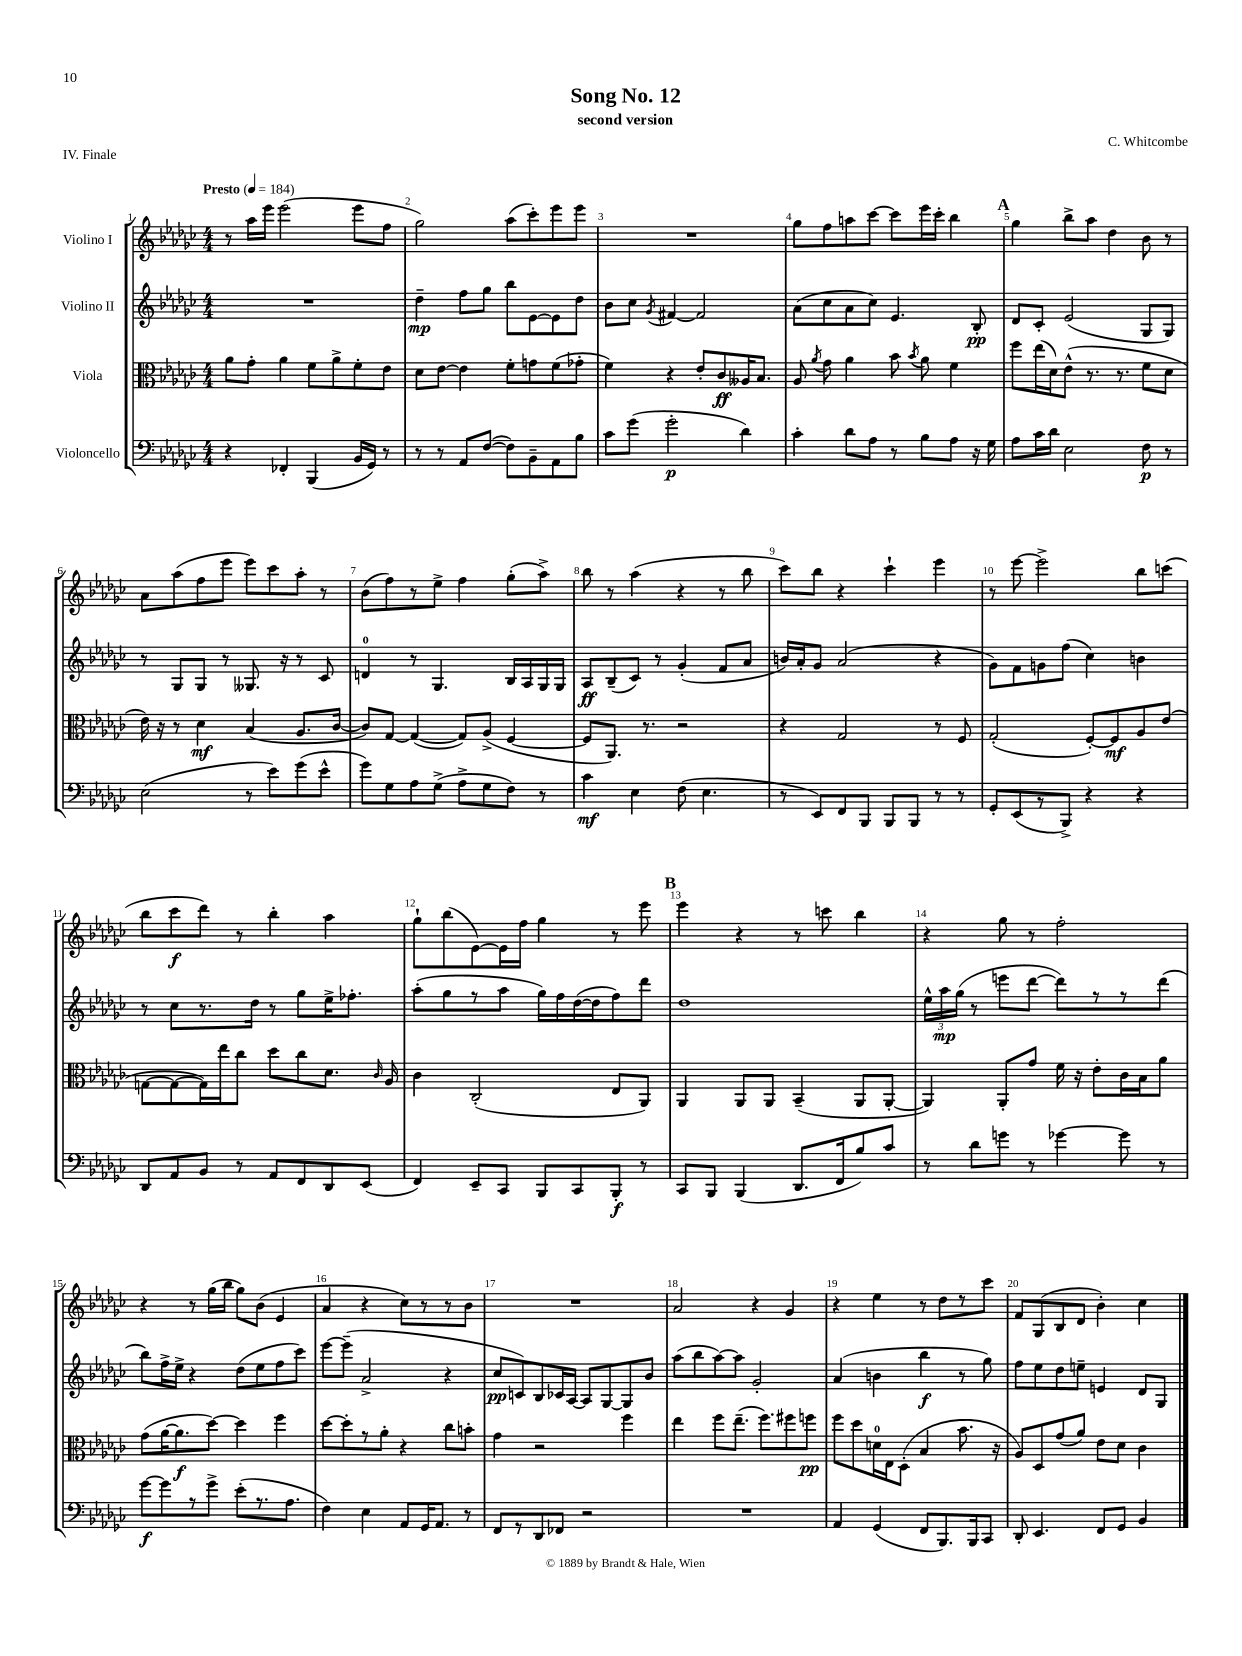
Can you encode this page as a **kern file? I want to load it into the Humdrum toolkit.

**kern	**kern	**kern	**kern
*staff4	*staff3	*staff2	*staff1
*clefF4	*clefC3	*clefG2	*clefG2
*k[b-e-a-d-g-c-]	*k[b-e-a-d-g-c-]	*k[b-e-a-d-g-c-]	*k[b-e-a-d-g-c-]
*M4/4	*M4/4	*M4/4	*M4/4
*MM184	*MM184	*MM184	*MM184
4r	8a-	1r	8r
.	8g-'	.	16aa-
.	.	.	16eee-
4FF-'	4a-	.	(2eee-
(4BBB-	8f	.	.
.	8a-^	.	.
16BB-	8f'	.	8eee-
16GG-)	.	.	.
8r	8e-	.	8ff
=	=	=	=
8r	8d-	4dd-~	2gg-)
8r	[8e-	.	.
8AA-	4e-]	8ff	.
([8F	.	8gg-	.
8F])	8f'	8bb-	(8aa-
8BB-~	8g	[8e-	8ccc-')
8AA-	(8f	8e-]	8eee-
8B-	8g-'	8dd-	8eee-
=	=	=	=
8c-	4f)	8b-	1r
(8g-	.	8cc-	.
.	.	8qg-	.
2g-'	4r	[4f#	.
.	8e-'	2f#]	.
.	8c-	.	.
4d-)	16A--	.	.
.	8.B-	.	.
=	=	=	=
4c-'	8A-	(8a-	8gg-
.	8qa-	.	.
.	8g-	8cc-	8ff
8d-	4a-	8a-	8aa
8A-	.	8cc-)	[8ccc-
8r	8b-	4.e-	8ccc-]
.	8qb-	.	.
8B-	8a-	.	16eee-
.	.	.	16ccc-'
8A-	4f	.	4bb-
16r	.	8B-'	.
16G-	.	.	.
=	=	=	=
8A-	8ff	8d-	4gg-
16c-	(16ee-	8c-'	.
16d-	16d-)	.	.
2E-	(8e-^^	(2e-	8bb-^
.	8.r	.	8aa-
.	.	.	4dd-
.	8.r	.	.
8F	8f	8G-	8b-
8r	8d-	8G-)	8r
=	=	=	=
(2E-	16e-)	8r	8a-
.	16r	.	.
.	8r	8G-	(8aa-
.	4d-	8G-	8ff
.	.	8r	8eee-
8r	(4B-	8.G--	8eee-)
8e-)	.	.	8ccc-
.	.	16r	.
(8g-	8.A-	8r	8aa-'
8e-^^	.	8c-	8r
.	[16c-	.	.
=	=	=	=
8g-)	8c-])	4d	(8b-
8G-	[8G-	.	8ff)
8A-	(4G-_	8r	8r
(8G-^	.	4.G-	8ee-^
8A-^	8G-])	.	4ff
8G-	(8A-^	.	.
8F)	[4F	16B-	(8gg-'
.	.	16A-	.
8r	.	16G-	8aa-^)
.	.	16G-	.
=	=	=	=
4c-	8F]	8A-	8bb-
.	8.AA-)	(8B-~	8r
4E-	.	8c-)	(4aa-
.	8.r	.	.
.	.	8r	.
(8F	2r	(4g-'	4r
4.E-	.	.	.
.	.	8f	8r
.	.	8a-	8bb-
=	=	=	=
8r	4r	16b)	8ccc-)
.	.	16a-'	.
8EE-)	.	8g-	8bb-
8FF	2G-	(2a-	4r
8BBB-	.	.	.
8BBB-	.	.	4ccc-`
8BBB-	.	.	.
8r	8r	4r	4eee-
8r	8F	.	.
=	=	=	=
8GG-'	(2G-'	8g-)	8r
(8EE-	.	8f	[8eee-
8r	.	8g	2eee-^]
8BBB-^)	.	(8ff	.
4r	[8F')	4cc-)	.
.	8F]	.	.
4r	8A-	4b	8bb-
.	(8e-	.	(8ccc
=	=	=	=
8DD-	[8G	8r	8bb-
8AA-	8G_	8cc-	8ccc-
8BB-	16G])	8.r	8ddd-)
.	16ee-	.	.
8r	8cc-	.	8r
.	.	16dd-	.
8AA-	8dd-	8r	4bb-'
8FF	8cc-	8gg-	.
8DD-	8.d-	16ee-^	4aa-
.	.	8.ff-'	.
(8EE-	.	.	.
.	16qqc-	.	.
.	16A-	.	.
=	=	=	=
4FF)	4c-	(8aa-'	8gg-`
.	.	8gg-	(8bb-
8EE-~	(2C-'	8r	[8e-)
8CC-	.	8aa-	16e-]
.	.	.	16ff
8BBB-	.	16gg-)	4gg-
.	.	16ff	.
8CC-	.	([16dd-	.
.	.	16dd-]	.
8BBB-'	8E-	8ff)	8r
8r	8AA-)	8ddd-	8eee-
=	=	=	=
8CC-	4AA-	1dd-	4eee-
8BBB-	.	.	.
(4BBB-	8AA-	.	4r
.	8AA-	.	.
8.DD-	(4BB-~	.	8r
.	.	.	8ccc
16FF	.	.	.
8B-)	8AA-	.	4bb-
8c-	[8AA-'	.	.
=	=	=	=
8r	4AA-])	24ee-^^	4r
.	.	24aa-	.
.	.	(24gg-	.
8d-	.	8r	.
8g	8AA-'	8eee	8gg-
8r	8g-	[8ddd-	8r
[4g-	16f	8ddd-])	2ff'
.	16r	.	.
.	8e-'	8r	.
8g-]	16c-	8r	.
.	16B-	.	.
8r	8a-	(8ddd-	.
=	=	=	=
[8g-	(8g-	8bb-)	4r
8g-]	[16a-	16ff^	.
.	8.a-]	16ee-^	.
8r	.	4r	8r
8g-^	[8dd-)	.	(16gg-
.	.	.	16bb-
(8e-'	4dd-]	(8dd-	8gg-)
8.r	.	8ee-	(8b-
.	4ff	8ff	4e-
8.A-	.	.	.
.	.	8ccc-)	.
=	=	=	=
4F)	[8dd-	[8eee-	4a-
.	8dd-']	(8eee-~]	.
4E-	8r	2a-^	4r
.	8a-'	.	.
8AA-	4r	.	8cc-)
16GG-	.	.	8r
8.AA-	.	.	.
.	8cc-	4r	8r
8r	8b'	.	8b-
=	=	=	=
8FF	4g-	8cc-	1r
8r	.	8c)	.
8DD-	2r	8B-	.
8FF-	.	16c-	.
.	.	[16A-	.
2r	.	8A-]	.
.	.	[8G-	.
.	4ff	8G-]	.
.	.	8b-	.
=	=	=	=
1r	4ee-	(8aa-	2a-
.	.	8bb-	.
.	8ff	[8aa-)	.
.	(8.ee-~	8aa-]	.
.	.	2g-'	4r
.	8.ff)	.	.
.	8ff#	.	4g-
.	8ff	.	.
=	=	=	=
4AA-	8ff	(4a-	4r
.	8dd-	.	.
(4GG-	16d	4b	4ee-
.	16E-	.	.
.	(8D-'	.	.
8FF	4B-	4bb-	8r
8.BBB-)	.	.	8dd-
.	8.b-	8r	8r
16BBB-	.	.	.
8CC-	.	8gg-)	8ccc-
.	16r	.	.
=	=	=	=
8DD-'	8A-)	8ff	8f
4.EE-	8D-	8ee-	(8G-
.	(8g-	8dd-	8B-
.	8a-)	8ee~	8d-
8FF	8e-	4e	4b-')
8GG-	8d-	.	.
4BB-	4c-	8d-	4cc-
.	.	8G-	.
==	==	==	==
*-	*-	*-	*-
